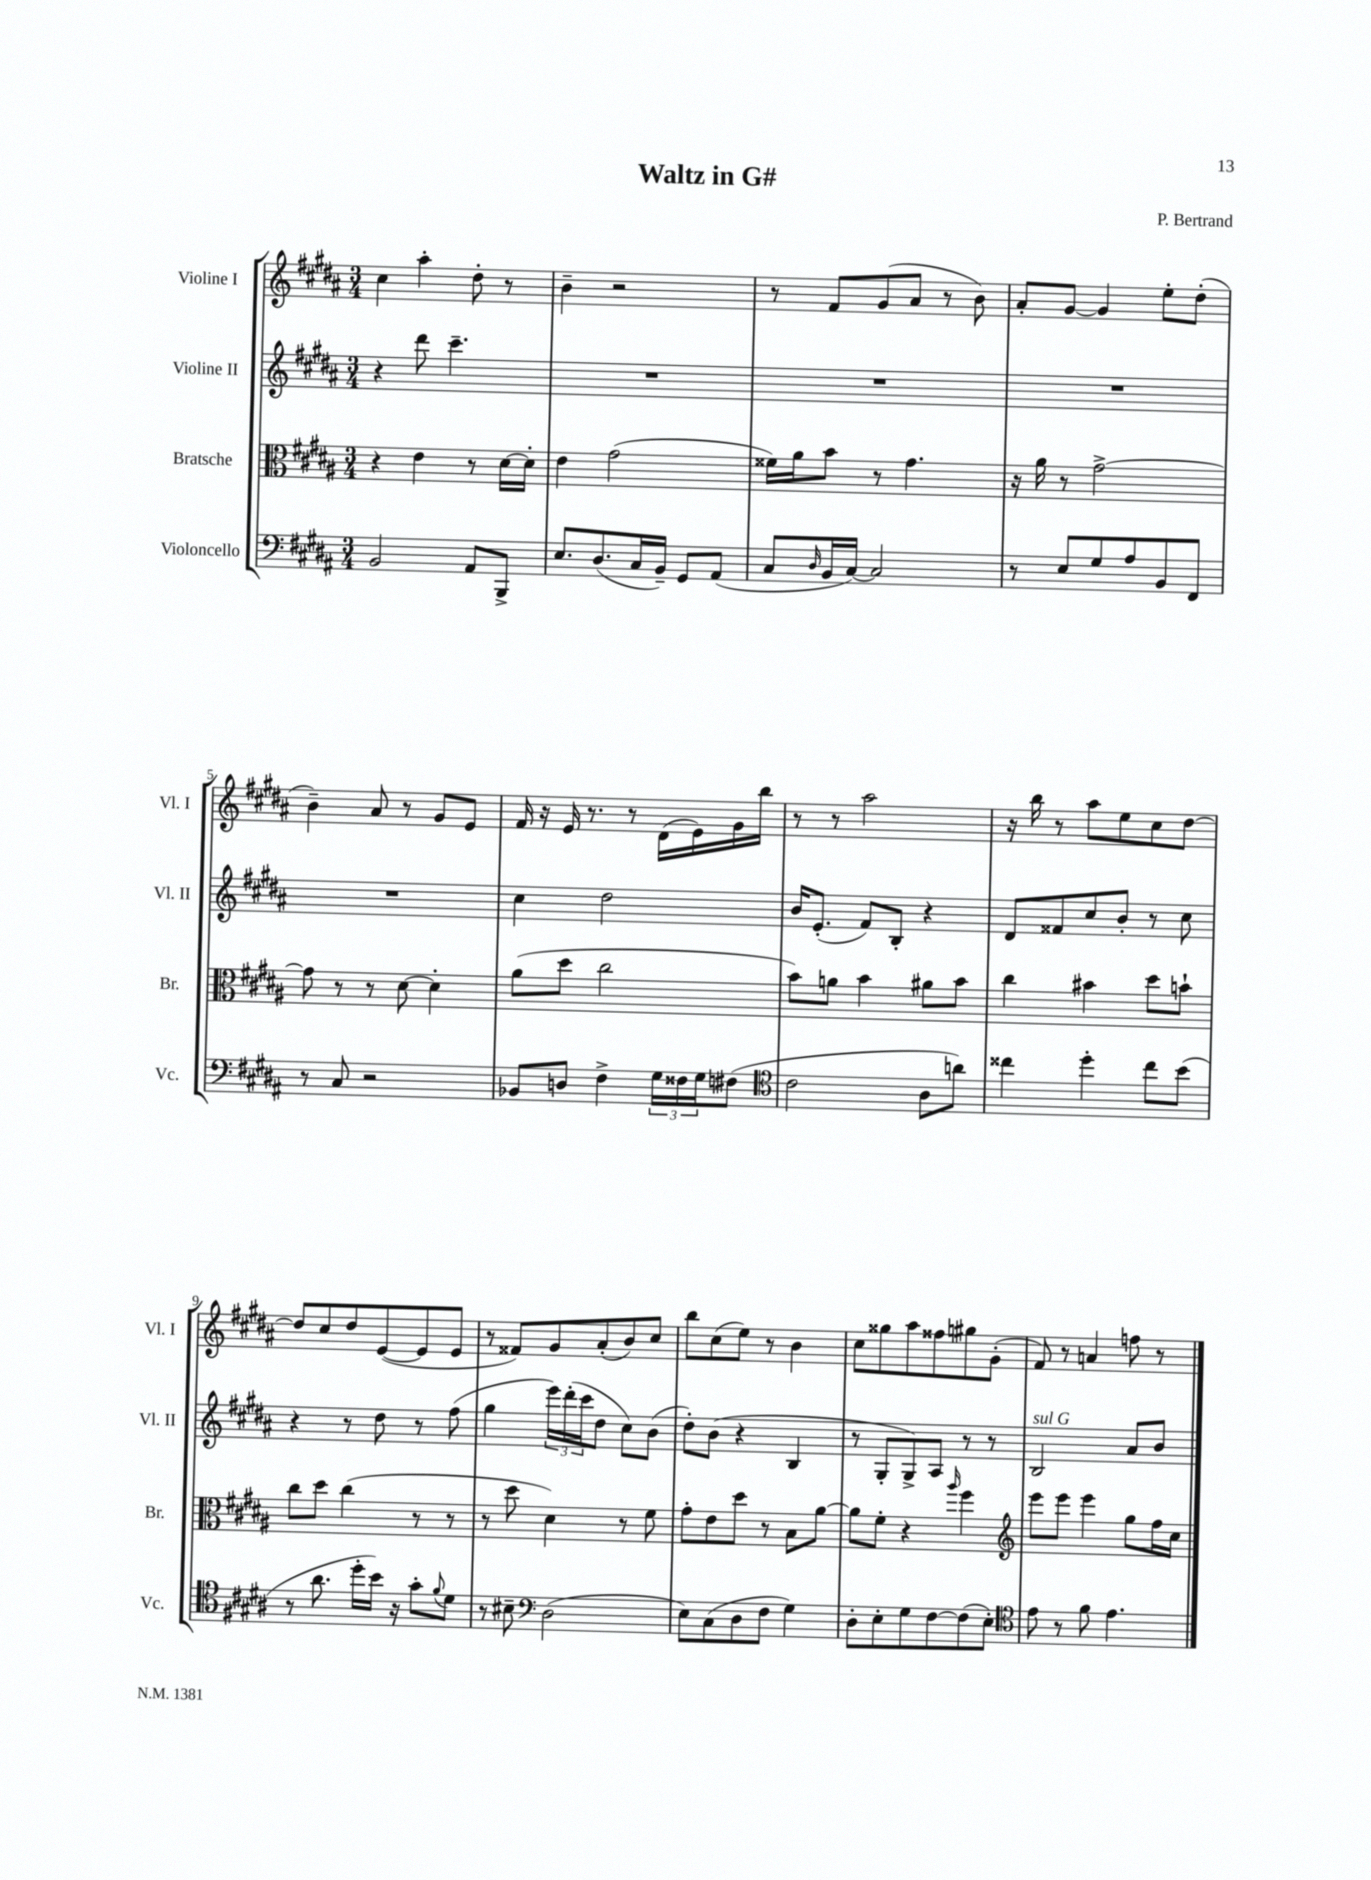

**kern	**kern	**kern	**kern
*staff4	*staff3	*staff2	*staff1
*clefF4	*clefC3	*clefG2	*clefG2
*k[f#c#g#d#a#]	*k[f#c#g#d#a#]	*k[f#c#g#d#a#]	*k[f#c#g#d#a#]
*M3/4	*M3/4	*M3/4	*M3/4
2BB/	4r	4r	4cc#\
.	4e\	8ddd#\	4aa#'\
.	.	4.ccc#~\	.
8AA#/L	8r	.	8dd#'\
8BBB^/J	[16d#\LL	.	8r
.	16d#'\]JJ	.	.
=	=	=	=
8.E/L	4e\	2.r	4b~\
(8.D#/	.	.	.
.	(2g#\	.	2r
16C#/L	.	.	.
16BB~/JJ)	.	.	.
8GG#/L	.	.	.
(8AA#/J	.	.	.
=	=	=	=
8C#/L	16f##\LL)	2.r	8r
.	16a#\J	.	.
16qqD#/	.	.	.
16BB/L	8b\J	.	8f#/L
[16C#/JJ)	.	.	.
2C#/]	8r	.	(8g#/
.	4.g#\	.	8a#/J
.	.	.	8r
.	.	.	8b\)
=	=	=	=
8r	16r	2.r	8a#'/L
.	16a#\	.	.
8E/L	8r	.	[8g#/J
8G#/	[2g#^\	.	4g#/]
8A#/	.	.	.
8BB/	.	.	8ee'\L
8FF#/J	.	.	(8dd#'\J
=	=	=	=
8r	8g#\]	2.r	4b~\)
8C#/	8r	.	.
2r	8r	.	8a#/
.	[8d#\	.	8r
.	4d#'\]	.	8g#/L
.	.	.	8e/J
=	=	=	=
8BB-/L	(8a#\L	4cc#\	16f#/
.	.	.	16r
8D/J	8dd#\J	.	16e/
.	.	.	8.r
4F#^\	2cc#\	2dd#\	.
.	.	.	8r
24G#\LL	.	.	(16d#\LL
24F##\	.	.	.
.	.	.	16e\)
24G#\J	.	.	.
(8F#\J	.	.	16g#\
.	.	.	16bb\JJ
=	=	=	=
*clefC4	*	*	*
2c#\	8b\L)	16b/LK	8r
.	.	(8.e'/J	.
.	8a\J	.	8r
.	4b\	8f#/L)	2aa#\
.	.	8B'/J	.
8A#\L	8a#\L	4r	.
8a\J)	8b\J	.	.
=	=	=	=
4cc##\	4cc#\	8d#/L	16r
.	.	.	16bb\
.	.	8f##/	8r
4dd#'\	4b#\	8cc#/	8aa#\L
.	.	8b'/J	8ee\
8cc##\L	8dd#\L	8r	8cc#\
(8b\J	8b`\J	8cc#\	[8dd#\J
=	=	=	=
8r	8cc#\L	4r	8dd#/]L
8.a#\	8dd#\J	.	8cc#/
.	(4cc#\	8r	8dd#/
16dd#'\LL	.	.	.
16b\JJ)	.	8dd#\	([8e/
16r	.	.	.
8g#'\L	8r	8r	8e/]
8qqf#/	.	.	.
8d#\J	8r	(8ff#\	8e/J
=	=	=	=
8r	8r	4gg#\	8r
8B#~\	8dd#\	.	8f##/L)
*clefF4	*	*	*
(2D#\	4d#\)	24eee\LL)	8g#/
.	.	(24ddd#'\	.
.	.	24ccc#\J	.
.	.	8dd#\J	(8a#'/
.	8r	8cc#\L)	8b/)
.	8f#\	(8b\J	8cc#/J
=	=	=	=
8E\L)	8g#'\L	8dd#'\L)	8bb\L
(8C#\	8e\	(8b\J	(8cc#\
8D#\	8dd#\J	4r	8ee\J)
8F#\J	8r	.	8r
4G#\)	8B\L	4B/	4b\
.	[8a#\J	.	.
=	=	=	=
8D#'\L	8a#\]L	8r	8cc#\L
8E'\	8f#'\J	8G#'/L	8gg##\
8G#\	4r	8G#^/)	8aa#\
[8F#\	.	8A#/J	8ff##\
.	16qqaa#/	.	.
(8F#\]	4ff#\	8r	8gg#\
8E'\J)	.	8r	(8g#'\J
=	=	=	=
*clefC4	*clefG2	*	*
8e\	8eee\L	2B/	8f#/)
8r	8eee\J	.	8r
8f#\	4eee\	.	4a/
4.e\	.	.	.
.	8gg#\L	8a#/L	8ff\
.	16ff#\L	8b/J	8r
.	16cc#\JJ	.	.
==	==	==	==
*-	*-	*-	*-
